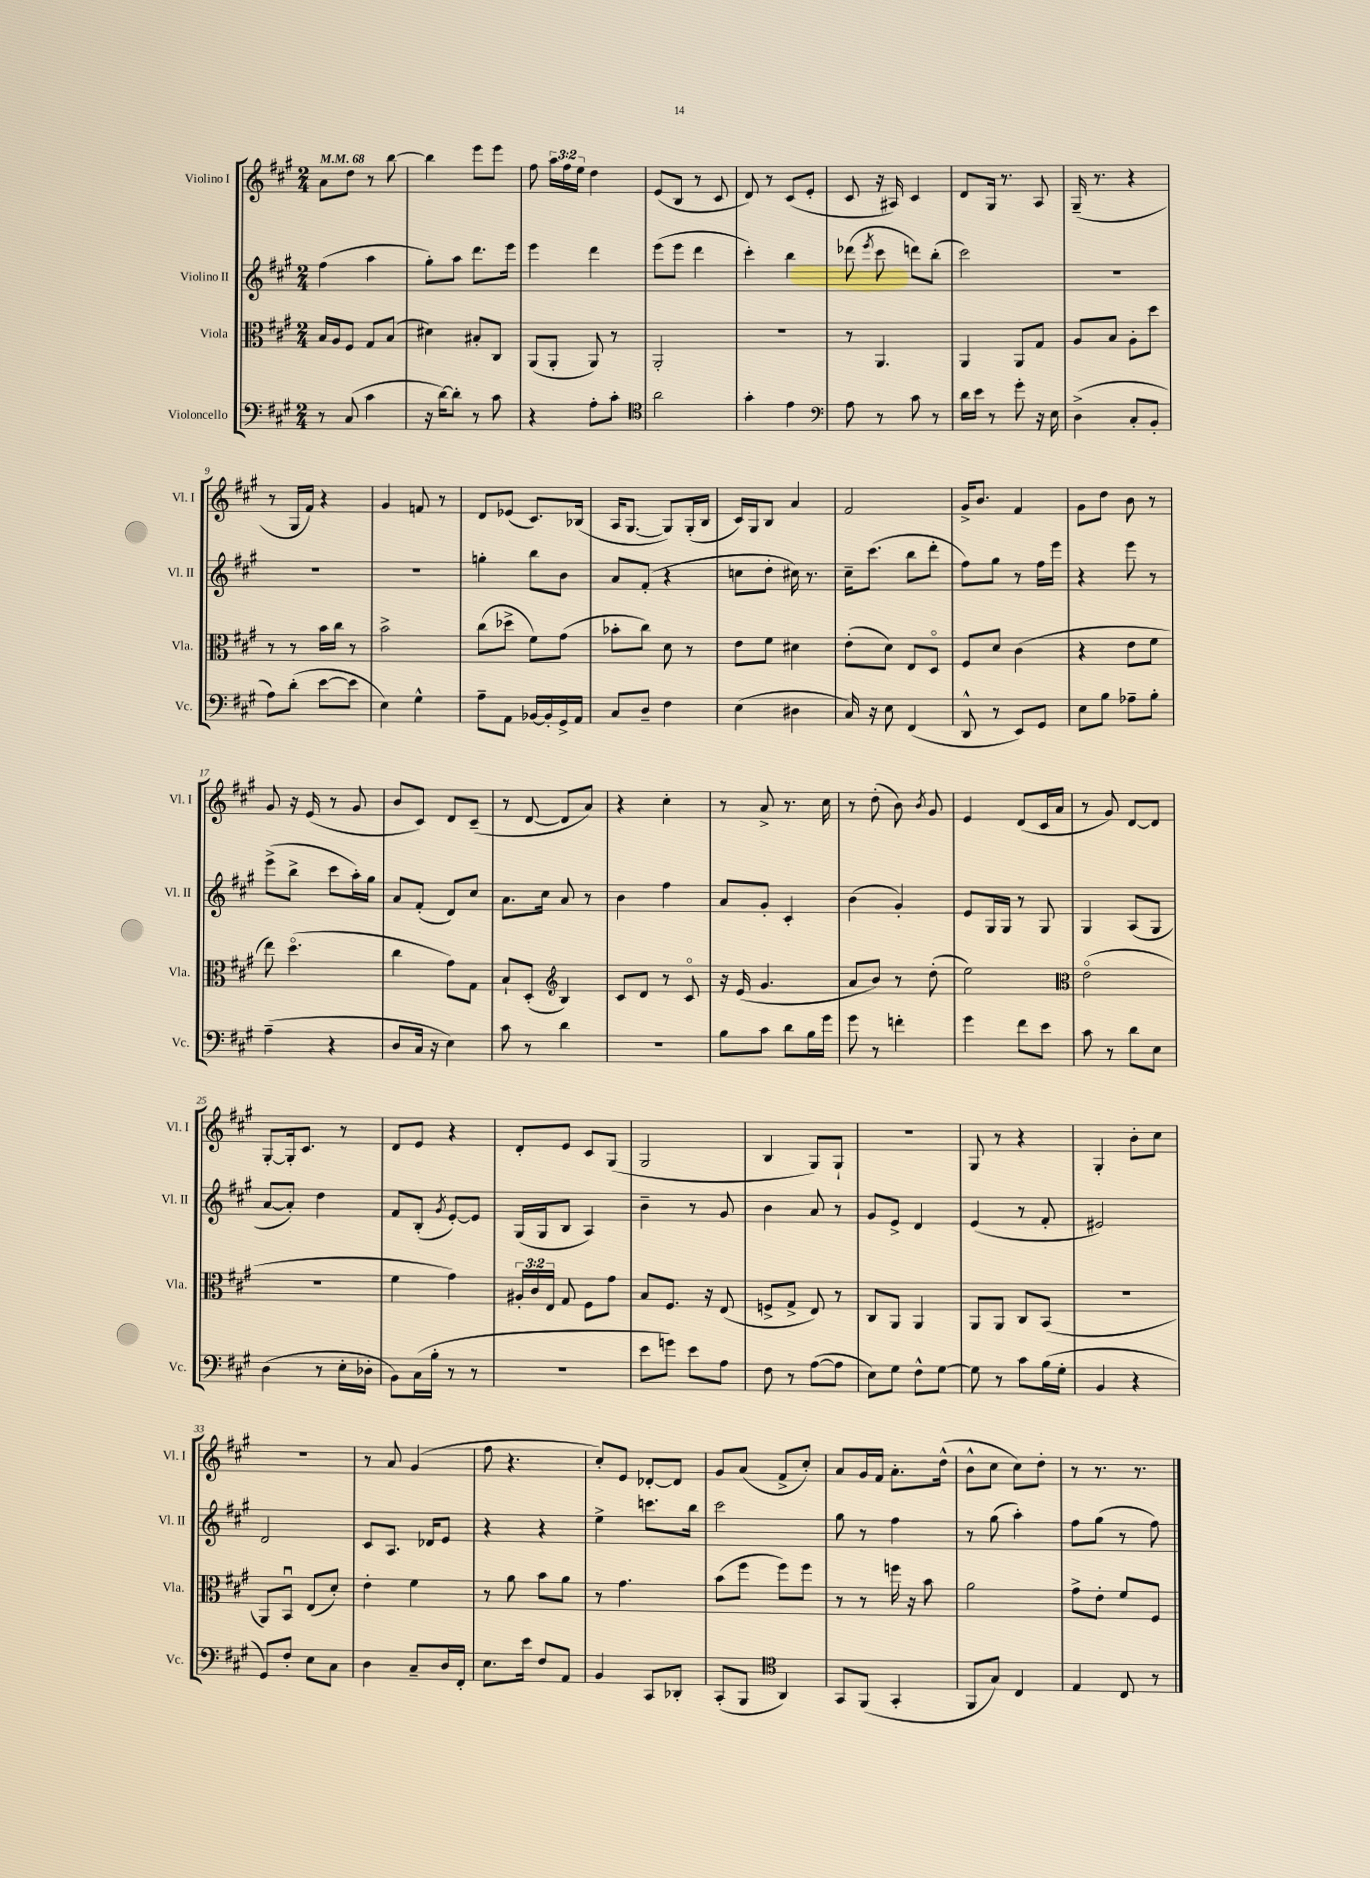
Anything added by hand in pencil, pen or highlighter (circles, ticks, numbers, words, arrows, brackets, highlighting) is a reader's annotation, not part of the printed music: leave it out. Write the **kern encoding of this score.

**kern	**kern	**kern	**kern
*staff4	*staff3	*staff2	*staff1
*clefF4	*clefC3	*clefG2	*clefG2
*k[f#c#g#]	*k[f#c#g#]	*k[f#c#g#]	*k[f#c#g#]
*M2/4	*M2/4	*M2/4	*M2/4
*MM68	*MM68	*MM68	*MM68
8r	16B	(4ff#	8a
.	16A	.	.
(8C#	8F#	.	8dd
4c#	8G#	4aa	8r
.	(8B	.	[8bb
=	=	=	=
16r	4d#)	8gg#')	4bb]
[16d)	.	.	.
8d']	.	8aa	.
8r	8B#'	8.ddd	8eee
8c#	8C#	.	8eee
.	.	16eee	.
=	=	=	=
4r	(8AA	4eee	8ff#
.	8AA'	.	24aa
.	.	.	24ff#
.	.	.	24ee
8A'	8AA)	4ddd	4dd
8c#'	8r	.	.
=	=	=	=
*clefC4	*	*	*
2a	2AA'	(8eee	(8e
.	.	8eee	8B
.	.	4ddd	8r
.	.	.	8c#
=	=	=	=
4g#'	2r	4ccc#')	8d)
.	.	.	8r
4e	.	4bb	(8c#
.	.	.	8e'
=	=	=	=
*clefF4	*	*	*
8A	8r	(8ddd-	8c#
.	.	8qeee	.
8r	4.AA	8ccc#	16r
.	.	.	16A#)
8c#	.	8ddd)	4c#
8r	.	(8bb'	.
=	=	=	=
16d	4AA	2ccc#)	8d
16e	.	.	.
8r	.	.	16G#
.	.	.	8.r
8g#'	8AA	.	.
16r	8G#	.	8A
16E	.	.	.
=	=	=	=
(4D^	8A	2r	(16G#~
.	.	.	8.r
.	8B	.	.
8C#'	8A'	.	4r
8BB'	8dd	.	.
=	=	=	=
8A)	8r	2r	8r
(8d'	8r	.	16G#
.	.	.	16f#)
[8e	16b	.	4r
.	16cc#	.	.
8e]	8r	.	.
=	=	=	=
4E)	2b^	2r	4g#
4G#^^	.	.	8f
.	.	.	8r
=	=	=	=
8A~	(8cc#	4gg'	8d
8AA	8dd-^	.	(8e-
[16BB-	8f#)	8bb	8.c#)
16BB-']	.	.	.
16GG#^	(8g#	8b	.
16AA	.	.	(16B-
=	=	=	=
8C#	8b-'	8a	16A
.	.	.	[8.G#
8D~	8cc#)	(8f#'	.
4F#	8d	4r	8G#])
.	8r	.	(16G#'
.	.	.	16B
=	=	=	=
(4E	8e	8cc	16c#)
.	.	.	16G#
.	8f#	8dd'	8B
4D#	4d#	16cc#)	4a
.	.	8.r	.
=	=	=	=
16C#)	(8e'	16cc#~	2f#
16r	.	(8.ccc#	.
8E	8d)	.	.
(4FF#	8E	8bb	.
.	8Do	8ddd'	.
=	=	=	=
8DD^^	8F#	8ff#)	16g#^
.	.	.	8.b
8r	8d	8gg#	.
8EE)	(4c#	8r	4f#
8GG#	.	16ff#	.
.	.	16eee	.
=	=	=	=
8E	4r	4r	8g#
8B	.	.	8dd
8A-~	8e	8eee	8b
8B'	8f#	8r	8r
=	=	=	=
(4A~	8ee)	(8eee^	8g#
.	(4.ddo	8bb^	16r
.	.	.	(16e
4r	.	8ccc#	8r
.	.	16aa')	8g#
.	.	16gg#	.
=	=	=	=
8D	4cc#	8a	8b
16C#	.	(8f#'	8c#)
16r	.	.	.
4E)	8g#)	8d)	8d
.	8G#	8cc#	(8c#~
=	=	=	=
8c#	8B`	8.a	8r
8r	(8D'	.	[8d
.	.	16cc#	.
*	*clefG2	*	*
4d	4B)	8a	8d]
.	.	8r	8a)
=	=	=	=
2r	8c#	4b	4r
.	8d	.	.
.	8r	4ff#	4cc#'
.	8c#o	.	.
=	=	=	=
8B	16r	8a	8r
.	(16e	.	.
8c#	4.g#	8g#'	8a^
8d	.	4c#'	8.r
16B	.	.	.
16g#	.	.	16cc#
=	=	=	=
8g#	8a	(4b	8r
8r	8b)	.	(8dd'
4f'	8r	4g#')	8b)
.	.	.	8qb
.	(8dd'	.	8g#
=	=	=	=
4g#	2ee)	8e	4e
.	.	16G#	.
.	.	16G#	.
8f#	.	8r	(8d
8e	.	8G#	16c#
.	.	.	16a
=	=	=	=
*	*clefC3	*	*
8c#	(2eo	4G#	8r
8r	.	.	8g#)
8d	.	(8A	[8d
8E	.	8G#	8d]
=	=	=	=
(4D	2r	[8a	[8G#'
.	.	8a'])	16G#']
.	.	.	8.c#
8r	.	4dd	.
16E'	.	.	8r
16D-'	.	.	.
=	=	=	=
8BB)	4f#	8f#	8d
(16C#	.	(8B'	8e
16B'	.	.	.
.	.	8qg#	.
8r	4g#)	[8e')	4r
8r	.	8e]	.
=	=	=	=
2r	24A#'	(16G#	8d'
.	24c#	.	.
.	.	16G#	.
.	24E	.	.
.	8G#	8B	8e
.	8F#	4A)	8c#
.	8g#	.	(8G#
=	=	=	=
8e	8B	4b~	2G#
8g)	8.F#	.	.
8e	.	8r	.
.	16r	.	.
8A	(8E	8g#	.
=	=	=	=
8F#	8F^	4b	4B
8r	8G#^	.	.
([8A	8E)	8a	8G#)
8A]	8r	8r	8G#`
=	=	=	=
8E)	8C#	8g#	2r
8G#	8AA	8e^	.
8F#^^	4AA	4d	.
[8G#	.	.	.
=	=	=	=
8G#]	8AA	(4e	8G#
8r	8AA	.	8r
8c#	8C#	8r	4r
(16B	(8BB	8f#'	.
16G#'	.	.	.
=	=	=	=
4BB	2r	2e#)	4G#'
4r	.	.	8b'
.	.	.	8cc#
=	=	=	=
8GG#)	8AA)	2d	2r
8F#'	8BBu	.	.
8E	(8E	.	.
8C#	8d')	.	.
=	=	=	=
4D	4e'	8c#	8r
.	.	8.A	8a
8C#~	4f#	.	(4g#
.	.	16d-	.
16D	.	8e	.
16FF#'	.	.	.
=	=	=	=
8.E	8r	4r	8ff#
.	8a	.	4.r
16e	.	.	.
8F#	8b	4r	.
8AA	8a	.	.
=	=	=	=
4BB	8r	4ee^	8cc#')
.	4.g#	.	8e
8CC#	.	8.ccc	[8d-'
8DD-'	.	.	8d-]
.	.	16bb	.
=	=	=	=
(8CC#'	(8b	2ccc#	8g#
8BBB	8ff#	.	(8a
*clefC4	*	*	*
4AA)	8ff#)	.	8f#^
.	8ff#	.	8cc#')
=	=	=	=
8GG#	8r	8gg#	8a
(8FF#	8r	8r	16g#
.	.	.	16f#
4GG#'	16ff	4ff#	8.a'
.	16r	.	.
.	8b	.	.
.	.	.	(16dd^^
=	=	=	=
8FF#	2a	8r	8b^^
8G#)	.	(8gg#	8cc#
4C#	.	4aa')	8cc#)
.	.	.	8dd'
=	=	=	=
4E	8g#^	8ff#	8r
.	8e'	(8gg#	8.r
8C#	8f#	8r	.
.	.	.	8.r
8r	8F#	8ff#)	.
==	==	==	==
*-	*-	*-	*-
